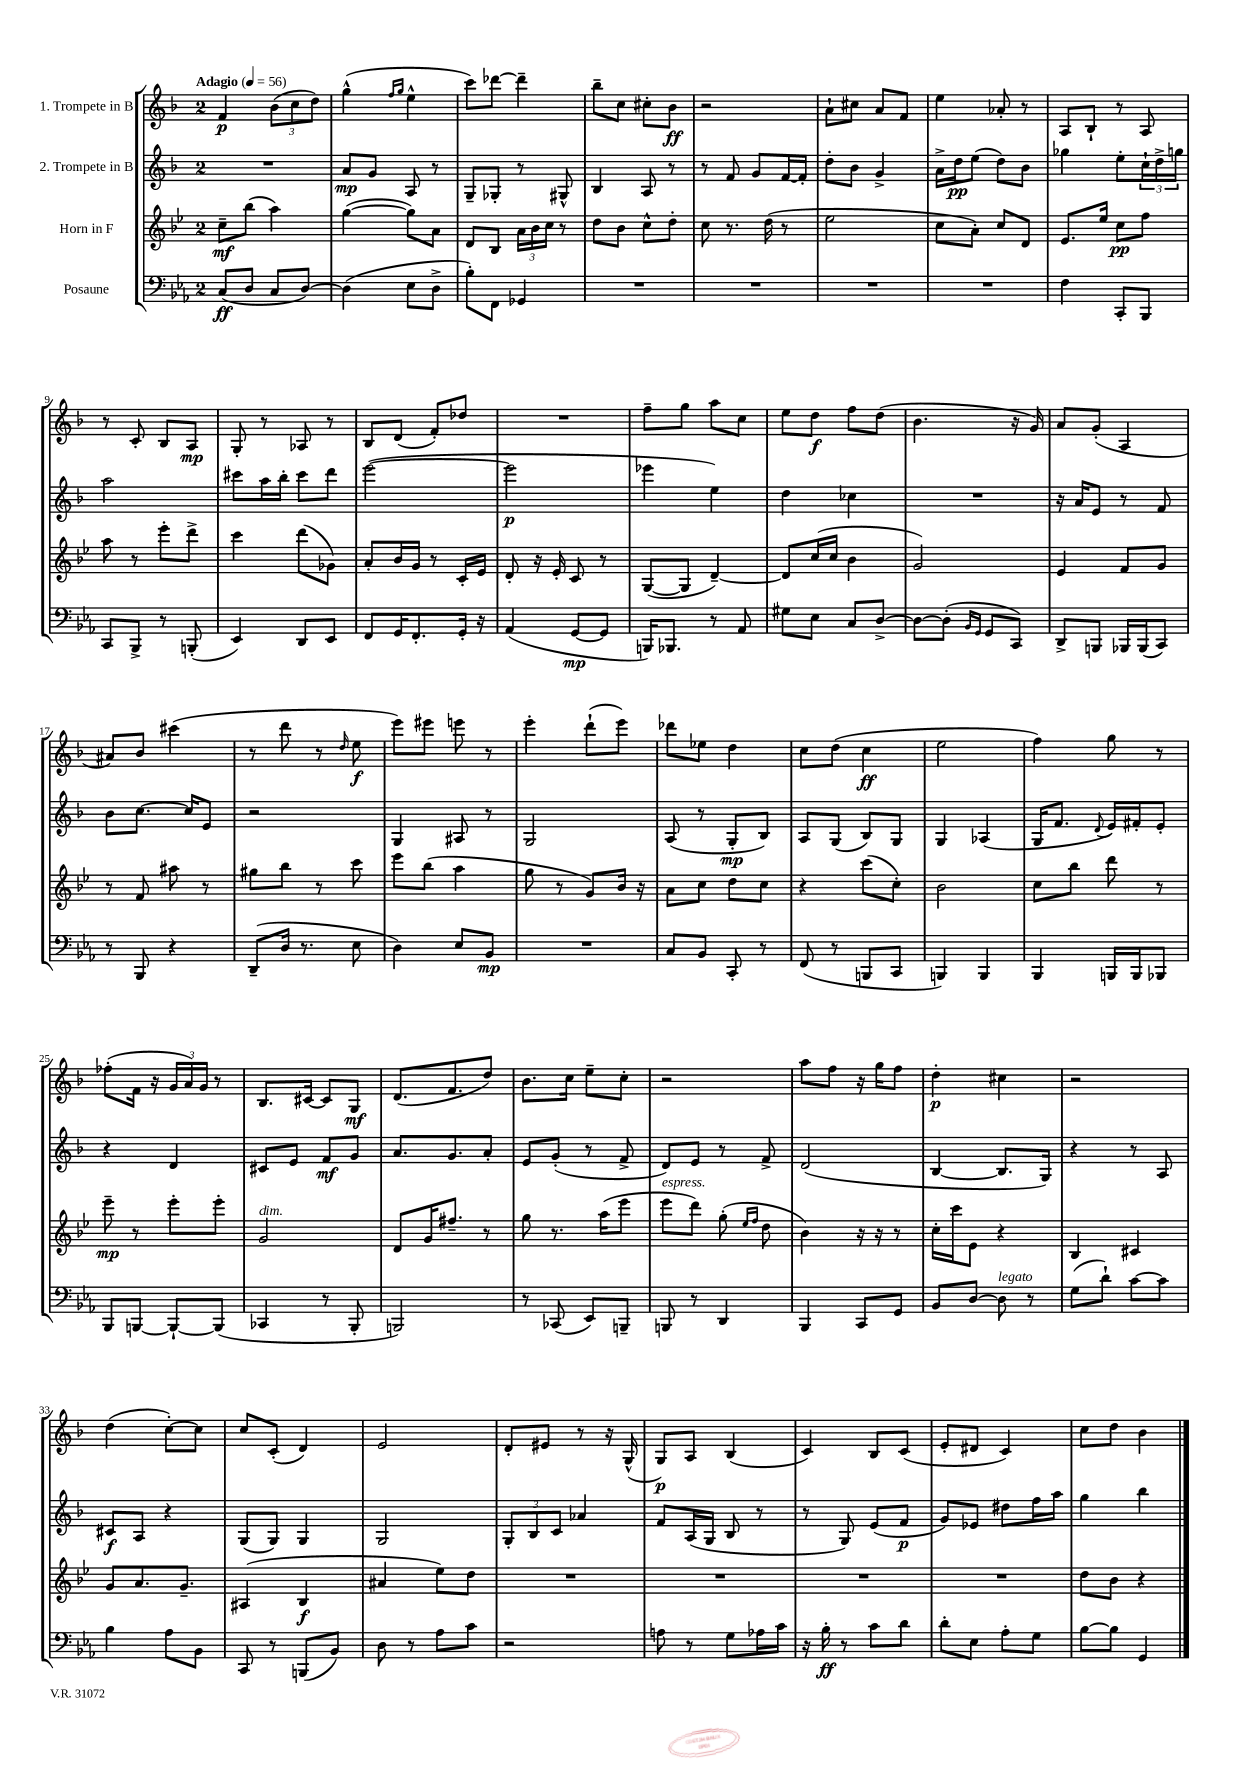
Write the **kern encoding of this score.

**kern	**dynam	**kern	**dynam	**kern	**dynam	**kern	**dynam
*part4	*part4	*part3	*part3	*part2	*part2	*part1	*part1
*staff4	*staff4	*staff3	*staff3	*staff2	*staff2	*staff1	*staff1
*I"Posaune	*	*I"Horn in F	*	*I"2. Trompete in B	*	*I"1. Trompete in B	*
*clefF4	*	*clefG2	*	*clefG2	*	*clefG2	*
*k[b-e-a-]	*	*k[b-e-]	*	*k[b-]	*	*k[b-]	*
*M2/4	*	*M2/4	*	*M2/4	*	*M2/4	*
*MM56	*	*MM56	*	*MM56	*	*MM56	*
=1	=1	=1	=1	=1	=1	=1	=1
!	!	!	!	!	!	!LO:TX:a:B:t=Adagio	!
(8C/L	ff	8cc~\L	mf	2r	.	4f/	p
8D/J	.	(8bb-\J	.	.	.	.	.
8C/L	.	4aa\)	.	.	.	(12b-\L	.
.	.	.	.	.	.	12cc\	.
[8D/J)	.	.	.	.	.	.	.
.	.	.	.	.	.	12dd\J)	.
=2	=2	=2	=2	=2	=2	=2	=2
(4D\]	.	([4gg\	.	8a/L	mp	(4gg^^\	.
.	.	.	.	8g/J	.	.	.
.	.	.	.	.	.	16qqff/LL	.
.	.	.	.	.	.	16qqgg/JJ	.
8E-\L	.	8gg\L])	.	8A/	.	4ee^^\	.
8D^\J	.	8a\J	.	8r	.	.	.
=3	=3	=3	=3	=3	=3	=3	=3
8B-'\L)	.	8d/L	.	8G~/L	.	8ccc\L)	.
8FF\J	.	8B-/J	.	8G-X'/J	.	[8ddd-X\J	.
4GG-X/	.	24a\LL	.	8r	.	4ddd-~\]	.
.	.	24b-\	.	.	.	.	.
.	.	24cc\JJ	.	.	.	.	.
.	.	8r	.	8G#X^^/	.	.	.
=4	=4	=4	=4	=4	=4	=4	=4
2r	.	8dd\L	.	4B-/	.	8bb-~\L	.
.	.	8b-\J	.	.	.	8cc\J	.
.	.	8cc^^\L	.	8A/	.	8cc#X'\L	.
.	.	8dd'\J	.	8r	.	8b-\J	ff
=5	=5	=5	=5	=5	=5	=5	=5
2r	.	8cc\	.	8r	.	2r	.
.	.	8.r	.	8f/	.	.	.
.	.	.	.	8g/L	.	.	.
.	.	(16dd\	.	.	.	.	.
.	.	8r	.	[16f/L	.	.	.
.	.	.	.	16f'/JJ]	.	.	.
=6	=6	=6	=6	=6	=6	=6	=6
2r	.	2ee-\	.	8dd'\L	.	8a`\L	.
.	.	.	.	8b-\J	.	8cc#X\J	.
.	.	.	.	4g^/	.	8a/L	.
.	.	.	.	.	.	8f/J	.
=7	=7	=7	=7	=7	=7	=7	=7
2r	.	8cc\L	.	16a^\LL	.	4ee\	.
.	.	.	.	16dd\J	pp	.	.
.	.	8a'\J)	.	(8ee\J	.	.	.
.	.	8cc/L	.	8dd\L)	.	8a-X'/	.
.	.	8d/J	.	8b-\J	.	8r	.
=8	=8	=8	=8	=8	=8	=8	=8
4F\	.	8.e-/L	.	4gg-X\	.	8A/L	.
.	.	.	.	.	.	8B-`/J	.
.	.	16ee-/Jk	.	.	.	.	.
8CC'/L	.	8cc\L	pp	8ee'\L	.	8r	.
8BBB-/J	.	8ff\J	.	24cc`\L	.	8A/	.
.	.	.	.	24dd^\	.	.	.
.	.	.	.	24ggn\JJ	.	.	.
!!LO:LB:g=z
=9	=9	=9	=9	=9	=9	=9	=9
8CC/L	.	8aa\	.	2aa\	.	8r	.
8BBB-^/J	.	8r	.	.	.	8c'/	.
8r	.	8eee-'\L	.	.	.	8B-/L	.
(8BBBn'/	.	8ddd^\J	.	.	.	8A/J	mp
=10	=10	=10	=10	=10	=10	=10	=10
4EE-/)	.	4ccc\	.	8ccc#X\L	.	8G'/	.
.	.	.	.	16aa\L	.	8r	.
.	.	.	.	16bb-'\JJ	.	.	.
8DD/L	.	(8ddd\L	.	8ccc#\L	.	8A-X/	.
8EE-/J	.	8g-X\J)	.	8ddd\J	.	8r	.
=11	=11	=11	=11	=11	=11	=11	=11
8FF/L	.	8a'/L	.	([2eee\	.	8B-/L	.
16GG/K	.	16b-/L	.	.	.	(8d/J	.
8.FF'/	.	16g/JJ	.	.	.	.	.
.	.	8r	.	.	.	8f'/L)	.
16GG'/Jk	.	16c'/LL	.	.	.	8dd-X/J	.
16r	.	16e-/JJ	.	.	.	.	.
=12	=12	=12	=12	=12	=12	=12	=12
(4AA-/	.	8d'/	.	2eee\]	p	2r	.
.	.	16r	.	.	.	.	.
.	.	16e-'/	.	.	.	.	.
[8GG/L	mp	8c/	.	.	.	.	.
8GG/J]	.	8r	.	.	.	.	.
=13	=13	=13	=13	=13	=13	=13	=13
16BBBn/KL)	.	([8G/L	.	4eee-X\	.	8ff~\L	.
8.BBB-X/J	.	.	.	.	.	.	.
.	.	8G/J]	.	.	.	8gg\J	.
8r	.	[4d~/)	.	4ee\)	.	8aa\L	.
8AA-/	.	.	.	.	.	8cc\J	.
=14	=14	=14	=14	=14	=14	=14	=14
8G#X\L	.	8d/L]	.	4dd\	.	8ee\L	.
8E-\J	.	(16cc/L	.	.	.	8dd\J	f
.	.	16cc/JJ	.	.	.	.	.
8C/L	.	4b-\	.	4cc-X\	.	8ff\L	.
[8D^/J	.	.	.	.	.	(8dd\J	.
=15	=15	=15	=15	=15	=15	=15	=15
8D\L_	.	2g/)	.	2r	.	4.b-\	.
(8D'\J]	.	.	.	.	.	.	.
16qqBB-/LL	.	.	.	.	.	.	.
16qqGG/JJ	.	.	.	.	.	.	.
8GG/L	.	.	.	.	.	.	.
8CC/J)	.	.	.	.	.	16r	.
.	.	.	.	.	.	16g/)	.
=16	=16	=16	=16	=16	=16	=16	=16
8DD^/L	.	4e-/	.	16r	.	8a/L	.
.	.	.	.	16a/KL	.	.	.
8BBBn/J	.	.	.	8e/J	.	(8g'/J	.
16BBB-X/LL	.	8f/L	.	8r	.	4A/	.
(16BBB-/J	.	.	.	.	.	.	.
8CC/J)	.	8g/J	.	8f/	.	.	.
!!LO:LB:g=z
=17	=17	=17	=17	=17	=17	=17	=17
8r	.	8r	.	8b-\L	.	8a#X/L)	.
8BBB-/	.	8f/	.	[8.cc\J	.	8b-/J	.
4r	.	8aa#X\	.	.	.	(4ccc#X\	.
.	.	.	.	16cc/KL]	.	.	.
.	.	8r	.	8e/J	.	.	.
=18	=18	=18	=18	=18	=18	=18	=18
(8DD~/L	.	8gg#X\L	.	2r	.	8r	.
16D/Jk	.	8bb-\J	.	.	.	8ddd\	.
8.r	.	.	.	.	.	.	.
.	.	8r	.	.	.	8r	.
.	.	.	.	.	.	16qqdd/	.
8E-\	.	8ccc\	.	.	.	8ee\	f
=19	=19	=19	=19	=19	=19	=19	=19
4D\)	.	8eee-\L	.	4G/	.	8eee\L)	.
.	.	(8bb-\J	.	.	.	8eee#X\J	.
8E-/L	.	4aa\	.	8A#X/	.	8eeen\	.
8BB-/J	mp	.	.	8r	.	8r	.
=20	=20	=20	=20	=20	=20	=20	=20
2r	.	8gg\	.	2G/	.	4eee'\	.
.	.	8r	.	.	.	.	.
.	.	8g/L)	.	.	.	(8ddd`\L	.
.	.	16b-/Jk	.	.	.	8eee\J)	.
.	.	16r	.	.	.	.	.
=21	=21	=21	=21	=21	=21	=21	=21
8C/L	.	8a\L	.	(8A/	.	8ddd-X\L	.
8BB-/J	.	8cc\J	.	8r	.	8ee-X\J	.
8CC'/	.	8dd\L	.	8G'/L	mp	4dd\	.
8r	.	8cc\J	.	8B-/J)	.	.	.
=22	=22	=22	=22	=22	=22	=22	=22
(8FF/	.	4r	.	8A/L	.	8cc\L	.
8r	.	.	.	(8G/J	.	(8dd\J	.
8BBBn/L	.	(8ccc\L	.	8B-/L)	.	4cc\	ff
8CC/J	.	8cc'\J)	.	8G/J	.	.	.
=23	=23	=23	=23	=23	=23	=23	=23
4BBBn/)	.	2b-\	.	4G/	.	2ee\	.
4BBB/	.	.	.	(4A-X/	.	.	.
=24	=24	=24	=24	=24	=24	=24	=24
4BBB-/	.	8cc\L	.	16G/KL	.	4ff\)	.
.	.	.	.	8.f/J	.	.	.
.	.	8bb-\J	.	.	.	.	.
.	.	.	.	8qqd/	.	.	.
16BBBn/LL	.	8ddd\	.	16e/LL)	.	8gg\	.
16BBB/J	.	.	.	16f#X'/J	.	.	.
8BBB-X/J	.	8r	.	8e'/J	.	8r	.
!!LO:LB:g=z
=25	=25	=25	=25	=25	=25	=25	=25
8BBB-/L	.	8eee-~\	mp	4r	.	(8ff-X'\L	.
[8BBBn/J	.	8r	.	.	.	16f\Jk	.
.	.	.	.	.	.	16r	.
8BBB`/L_	.	8eee-'\L	.	4d/	.	24g/LL	.
.	.	.	.	.	.	24a/)	.
.	.	.	.	.	.	24g/JJ	.
(8BBB/J]	.	8eee-'\J	.	.	.	8r	.
=26	=26	=26	=26	=26	=26	=26	=26
!	!	!LO:TX:a:i:t=dim.	!	!	!	!	!
4CC-X/	.	2g/	.	8c#X/L	.	8.B-/L	.
.	.	.	.	8e/J	.	.	.
.	.	.	.	.	.	[16c#X/Jk	.
8r	.	.	.	8f/L	mf	8c#/L]	.
8BBB-'/	.	.	.	8g/J	.	8G/J	mf
=27	=27	=27	=27	=27	=27	=27	=27
2BBBn/)	.	8d/L	.	8.a/L	.	(8.d/L	.
.	.	16g/K	.	.	.	.	.
.	.	8.ff#X~/J	.	8.g/	.	8.f/	.
.	.	8r	.	8a'/J	.	8dd/J)	.
=28	=28	=28	=28	=28	=28	=28	=28
8r	.	8gg\	.	8e/L	.	8.b-\L	.
(8CC-X/	.	8.r	.	(8g'/J	.	.	.
.	.	.	.	.	.	16cc\Jk	.
8EE-/L)	.	.	.	8r	.	8ee~\L	.
.	.	(16aa\KL	.	.	.	.	.
8BBBn~/J	.	8eee-\J	.	8f^/	.	8cc'\J	.
=29	=29	=29	=29	=29	=29	=29	=29
!	!	!LO:TX:a:i:t=espress.	!	!	!	!	!
8BBBn/	.	8eee-\L	.	8d/L)	.	2r	.
8r	.	8ddd\J)	.	8e/J	.	.	.
4DD/	.	(8gg'\	.	8r	.	.	.
.	.	16qqee-/LL	.	.	.	.	.
.	.	16qqff/JJ	.	.	.	.	.
.	.	8dd\	.	8f^/	.	.	.
=30	=30	=30	=30	=30	=30	=30	=30
4BBB-/	.	4b-\)	.	(2d/	.	8aa\L	.
.	.	.	.	.	.	8ff\J	.
8CC/L	.	16r	.	.	.	16r	.
.	.	16r	.	.	.	16gg\KL	.
8GG/J	.	8r	.	.	.	8ff\J	.
=31	=31	=31	=31	=31	=31	=31	=31
8BB-/L	.	16cc'\LL	.	[4B-/	.	4dd'\	p
.	.	16ccc\J	.	.	.	.	.
[8D/J	.	8e-\J	.	.	.	.	.
!LO:TX:a:i:t=legato	!	!	!	!	!	!	!
8D\]	.	4r	.	8.B-/L]	.	4cc#X\	.
8r	.	.	.	.	.	.	.
.	.	.	.	16G/Jk)	.	.	.
=32	=32	=32	=32	=32	=32	=32	=32
(8G\L	.	4B-/	.	4r	.	2r	.
8d`\J)	.	.	.	.	.	.	.
[8c\L	.	4c#X/	.	8r	.	.	.
8c\J]	.	.	.	8A/	.	.	.
!!LO:LB:g=z
=33	=33	=33	=33	=33	=33	=33	=33
4B-\	.	8g/L	.	8c#X/L	f	(4dd\	.
.	.	8.a/	.	8A/J	.	.	.
8A-\L	.	.	.	4r	.	[8cc'\L)	.
.	.	8.g~/J	.	.	.	.	.
8BB-\J	.	.	.	.	.	8cc\J]	.
=34	=34	=34	=34	=34	=34	=34	=34
8CC/	.	(4A#X/	.	(8G/L	.	8cc/L	.
8r	.	.	.	8G/J)	.	(8c'/J	.
(8BBBn/L	.	4B-/	f	4G/	.	4d/)	.
8BB-/J)	.	.	.	.	.	.	.
=35	=35	=35	=35	=35	=35	=35	=35
8D\	.	4a#X/	.	2G/	.	2e/	.
8r	.	.	.	.	.	.	.
8A-\L	.	8ee-\L)	.	.	.	.	.
8c\J	.	8dd\J	.	.	.	.	.
=36	=36	=36	=36	=36	=36	=36	=36
2r	.	2r	.	12G'/L	.	8d'/L	.
.	.	.	.	12B-/	.	.	.
.	.	.	.	.	.	8e#X/J	.
.	.	.	.	12c/J	.	.	.
.	.	.	.	4a-X/	.	8r	.
.	.	.	.	.	.	16r	.
.	.	.	.	.	.	(16G^^/	.
=37	=37	=37	=37	=37	=37	=37	=37
8An\	.	2r	.	8f/L	.	8G/L)	p
8r	.	.	.	(16A/L	.	8A/J	.
.	.	.	.	16G/JJ	.	.	.
8G\L	.	.	.	8B-/	.	(4B-/	.
16A-X\L	.	.	.	8r	.	.	.
16c\JJ	.	.	.	.	.	.	.
=38	=38	=38	=38	=38	=38	=38	=38
16r	.	2r	.	8r	.	4c/)	.
16B-'\	ff	.	.	.	.	.	.
8r	.	.	.	8G/)	.	.	.
8c\L	.	.	.	(8e/L	.	8B-/L	.
8d\J	.	.	.	8f/J	p	(8c/J	.
=39	=39	=39	=39	=39	=39	=39	=39
8d'\L	.	2r	.	8g/L)	.	8e'/L	.
8E-\J	.	.	.	8e-X/J	.	8d#X/J	.
8A-'\L	.	.	.	8dd#X\L	.	4c/)	.
8G\J	.	.	.	16ff\L	.	.	.
.	.	.	.	16aa\JJ	.	.	.
=40	=40	=40	=40	=40	=40	=40	=40
[8B-\L	.	8dd\L	.	4gg\	.	8cc\L	.
8B-\J]	.	8b-\J	.	.	.	8dd\J	.
4GG/	.	4r	.	4bb-\	.	4b-\	.
==	==	==	==	==	==	==	==
*-	*-	*-	*-	*-	*-	*-	*-
